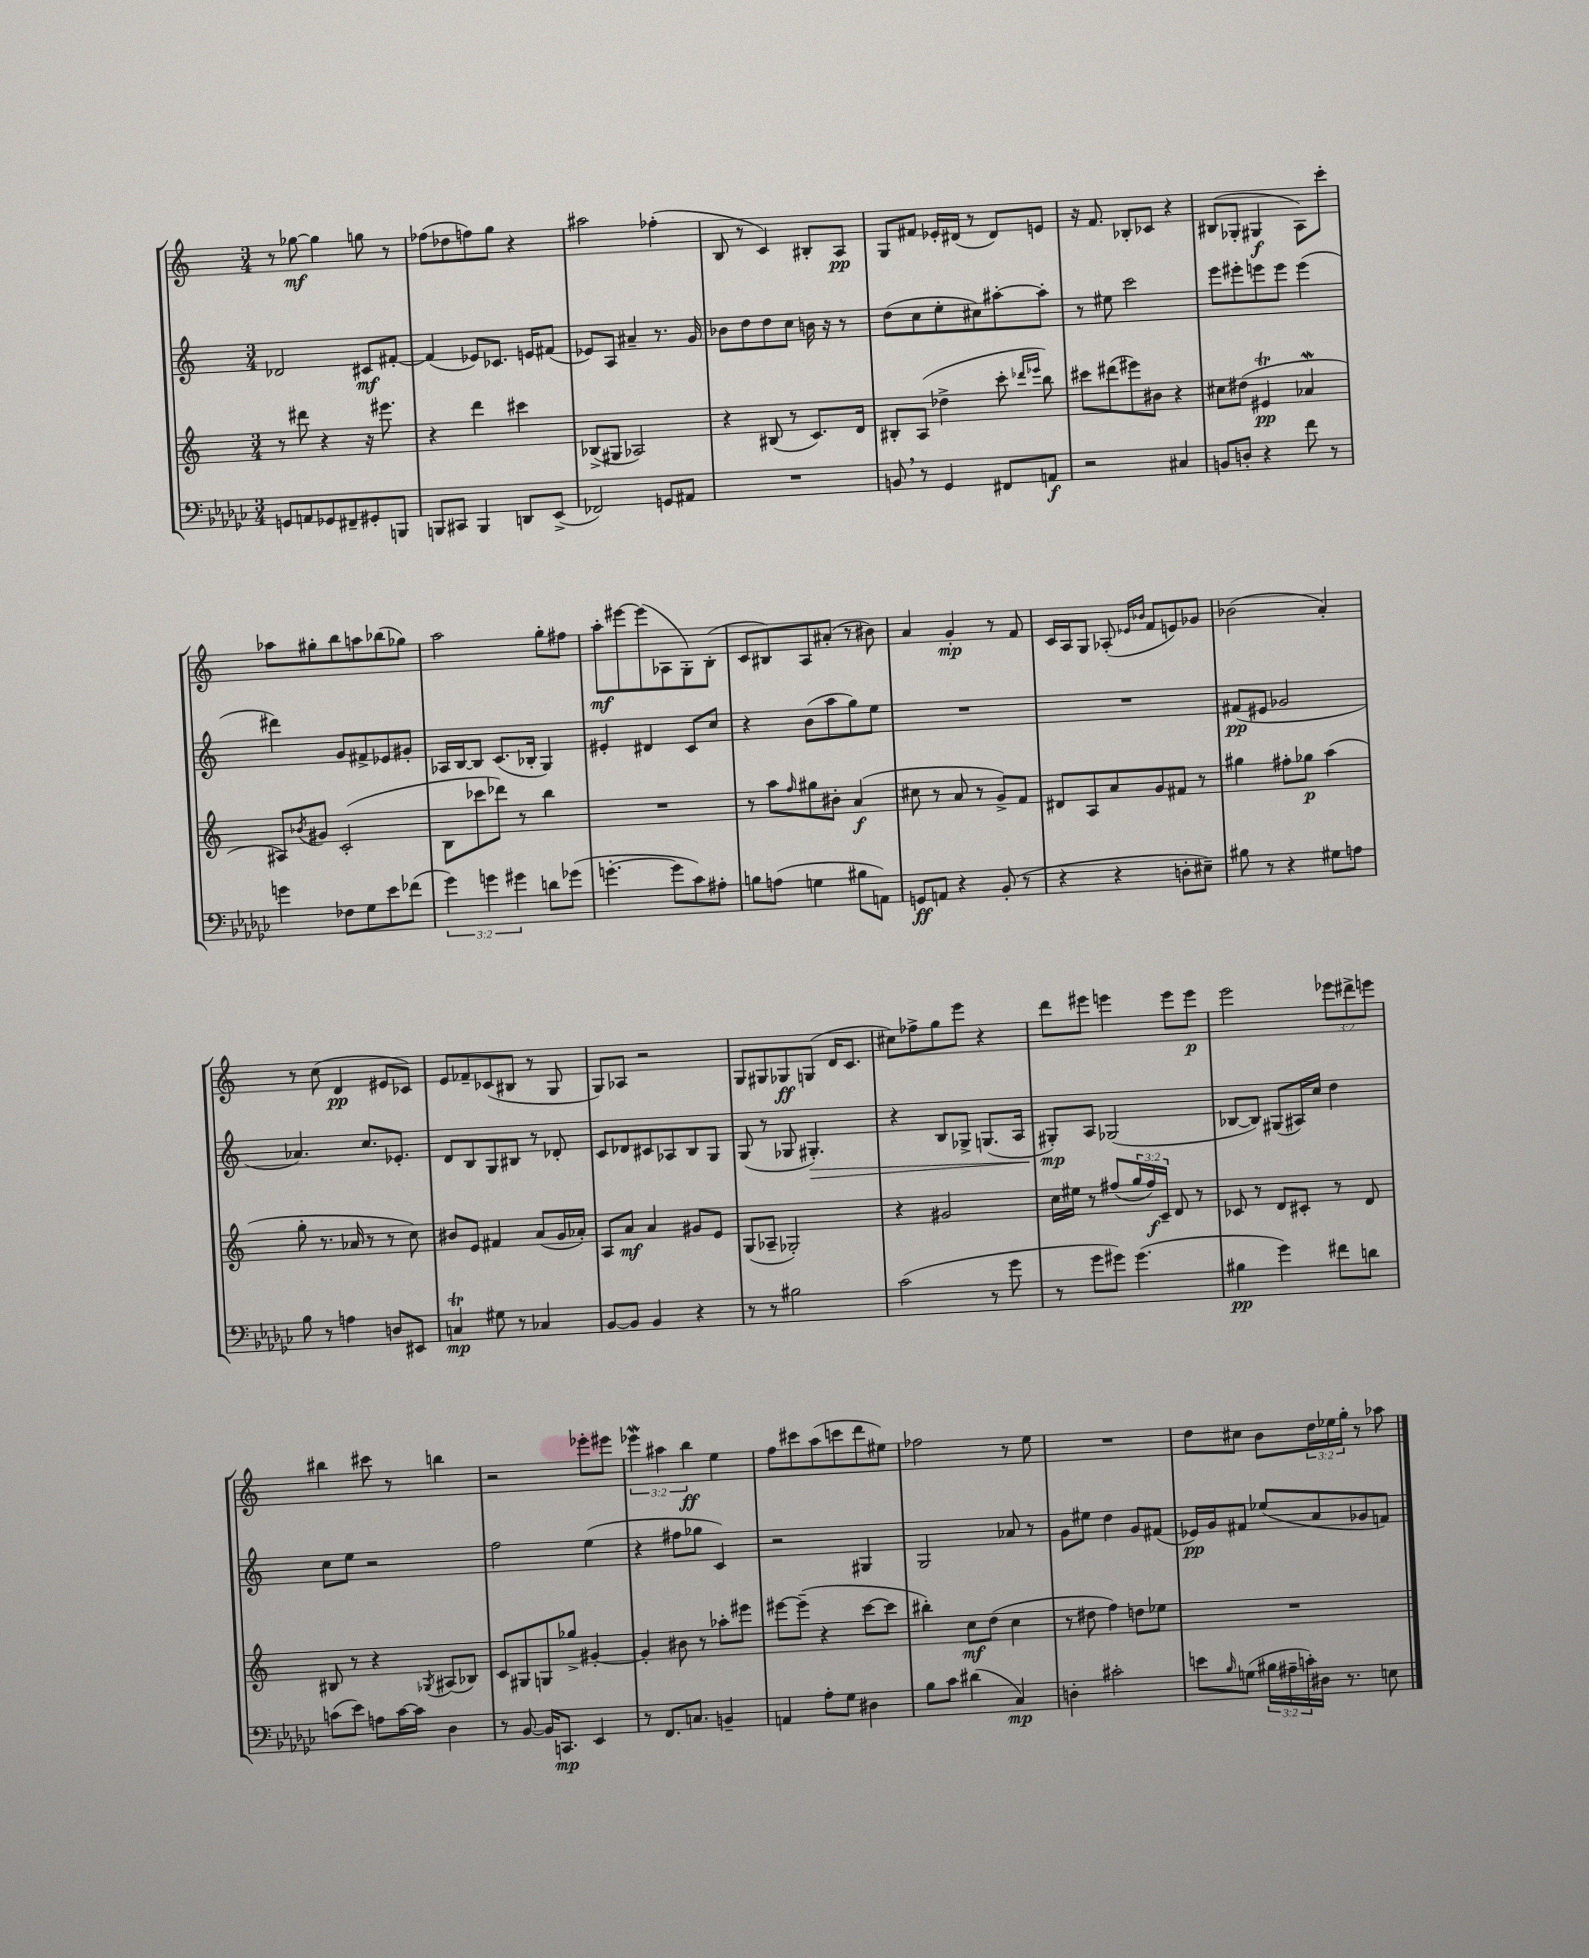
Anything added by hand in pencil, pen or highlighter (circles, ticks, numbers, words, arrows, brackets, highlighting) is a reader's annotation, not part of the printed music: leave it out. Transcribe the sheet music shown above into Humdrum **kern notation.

**kern	**kern	**kern	**kern
*staff4	*staff3	*staff2	*staff1
*clefF4	*clefG2	*clefG2	*clefG2
*k[b-e-a-d-g-c-]	*k[]	*k[]	*k[]
*M3/4	*M3/4	*M3/4	*M3/4
8GG	8r	2d-	8r
8AA	8ddd#	.	[8gg-
8GG-	4r	.	4gg-]
8FF#~	.	.	.
8GG#'	16r	8c#	8gg
.	8.eee#	.	.
8BBB	.	[8f#'	8r
=	=	=	=
8BBB	4r	(4f#]	(8ff-
8CC#	.	.	8dd-
4BBB	4ddd	8e-)	8ff)
.	.	8.c-	8gg
8DD	4ccc#	.	4r
.	.	16e	.
(8EE-^	.	(8f#	.
=	=	=	=
2FF-)	(8B-^	8e-)	2aa#
.	8G#	8A	.
.	2A-)	4a#~	.
8GG	.	8.r	(4ff-'
8AA#	.	.	.
.	.	16g	.
=	=	=	=
2.r	4r	8b-	8B
.	.	8dd	8r
.	(8B#	8dd	4c)
.	8r	8cc	.
.	8.c)	16b	8B#'
.	.	16r	.
.	.	8r	8A
.	16d	.	.
=	=	=	=
8BB	8B#'	(8dd	8G
8r	(8A	8cc	8f#
4GG-	4dd-^	8ee'	16e-'
.	.	.	(16d#
.	.	8cc#)	8r
8FF#	8ccc'	[8aa#'	8d#)
.	16qqddd-	.	.
.	16qqeee-	.	.
8AA	8bb)	8aa#']	8e
=	=	=	=
2r	8ccc#	8r	16r
.	.	.	8.f
.	(8ddd#	8ee#	.
.	8eee#)	2ccc	8B-'
.	8b#	.	8c-
4C#	4r	.	4r
=	=	=	=
8BB	8cc#	8eee	(8B#
8D'	(8dd#	8eee#'	8G-'
4r	4e#	8eee	4G#
.	.	8eee	.
8f	4a-	(4eee	8A)
8r	.	.	8ccc'
=	=	=	=
4g	8A#)	4ddd#)	8aa-
.	8qb-	.	.
.	8g#	.	8gg#'
8F-	(2c'	8g	8bb
8G-	.	8f#^	8aa
8e-	.	8e-	(8bb-
(8f-	.	8g#'	8gg-)
=	=	=	=
6g-)	8B	16A-	2aa
.	.	[16B	.
.	8ccc-	8B]	.
6g	.	.	.
.	8ddd-)	(8.c	.
6g#	.	.	.
.	8r	.	.
.	.	16B-'	.
8d	4bb	4G)	8gg'
(8g-	.	.	8ff#
=	=	=	=
[4.g'	2.r	4e#'	8aa'
.	.	.	[8eee#
.	.	4d#	(8eee#]
8g]	.	.	8A-
8c-)	.	8c	8G')
8A#'	.	8cc	(8B'
=	=	=	=
8B	8r	4r	8c
(8A	8aa	.	8B#)
.	16qqff	.	.
4G	8gg#	(8b	8A
.	8b#'	8aa	(8a#'
8B#	(4a	8gg)	8r
8AA)	.	8ee	8b#)
=	=	=	=
8GG	8cc#	2.r	4a
8AA	8r	.	.
4r	8a	.	4g'
.	8r	.	.
(8BB-'	8g^)	.	8r
8r	8f	.	8f
=	=	=	=
4r	8d#	2.r	16c
.	.	.	16A
.	8A	.	8G
4r	8a	.	(8A-'
.	.	.	16qqe-
.	.	.	16qqb-
.	8g	.	8f
8D'	8f#	.	8e)
8E#~)	8r	.	8g-
=	=	=	=
8B#	4gg#	(8f#	(2b-
8r	.	8e#	.
4r	8ff#'	2g-	.
.	8gg-	.	.
8G#	(4aa	.	4a')
8A	.	.	.
=	=	=	=
8B-	8gg'	4.a-)	8r
8r	8.r	.	(8cc
4A	.	.	4d
.	16a-	.	.
.	8r	8.cc	.
8D	8r	.	8e#
.	.	8.e-'	.
8EE#	8cc)	.	8c-)
=	=	=	=
4C	8b#	8d	8e
.	8e	8B	8f-~
8G#	4f#	8G	(8c-
8r	.	8B#	8B#
4C-	(8a	8r	8r
.	16g	8d-'	8G
.	16a-')	.	.
=	=	=	=
[8BB-	8A	8c	8G)
8BB-]	8a	8d-	8A-
4BB-	4a	8c#	2r
.	.	8A-	.
4r	8g#	8B	.
.	8e	8G	.
=	=	=	=
8r	(8G	(8G	8G
8r	8A-~	8r	8G#
2B#	2G-')	8G-	8G-
.	.	4.G#')	(8G
.	.	.	16d
.	.	.	8.c
=	=	=	=
(2c-	4r	4r	8cc#)
.	.	.	8ff-^
.	2g#	8B	8gg
.	.	8G-^	8eee
8r	.	(8.G	4r
8g-	.	.	.
.	.	16A	.
=	=	=	=
8r	16cc	8G#')	8ddd
.	16ee#	.	.
8g-	8r	8A	8eee#
8g#)	(8ff#	(2G-	4eee
(4.g#	24gg	.	.
.	24ff#)	.	.
.	24c~	.	.
.	8d	.	8eee
.	8r	.	8eee
=	=	=	=
4B#	8c-	[8B-	2eee
.	8r	8B-])	.
4g-)	8d	(8G#	.
.	8c#'	16A#)	.
.	.	16cc	.
8f#	8r	4dd	12eee-
.	.	.	12ddd#^
8d	8d	.	.
.	.	.	12eee
=	=	=	=
(8c	8B#	8cc	4bb#
8e-)	8r	8ee	.
8A	4r	2r	8ccc#
[16c	.	.	8r
16c]	.	.	.
.	8qG-	.	.
4D-	(8A#	.	4bb
.	8B-)	.	.
=	=	=	=
8r	8c	2ff	2r
[8BB-	8G#	.	.
16BB-]	8G	.	.
8.CC	.	.	.
.	8gg-^	.	.
4EE-	[4g#'	(4ee	8eee-'
.	.	.	8eee#
=	=	=	=
8r	4g#']	4r	6eee-
8.FF	.	.	.
.	.	.	6aa#
.	8b#	8ff#	.
8.C	.	.	.
.	.	.	6bb
.	8r	8gg-	.
4BB~	8aa-'	4c)	4ee
.	8eee#	.	.
=	=	=	=
4AA	[8eee#	2r	8ff
.	(8eee#~]	.	8ccc#
8A-'	4r	.	(8aa
8G-	.	.	8ccc
4D#	[8ccc	4G#	8ddd
.	8ccc]	.	8ee#)
=	=	=	=
8B-	4bb#')	2G	2ff-
8c-	.	.	.
(4d#	8cc	.	.
.	(8dd	.	.
4C-)	4cc	8a-	8r
.	.	8r	8ee
=	=	=	=
4D'	8r	8g	2.r
.	8dd#	8ee#	.
2c#'	4ff)	4dd	.
.	8dd	8g	.
.	8ee-	(8f#	.
=	=	=	=
8e	2.r	16e-)	8dd
.	.	16g	.
16qqB-	.	.	.
(8G	.	8f#	8cc#
24B#	.	(8ee-	8b
24A#~	.	.	.
24c')	.	.	.
16D#	.	8a	24dd
.	.	.	24ee-
8.r	.	.	.
.	.	.	24gg'
.	.	8g-	8r
8E	.	8f)	8aa-
==	==	==	==
*-	*-	*-	*-
